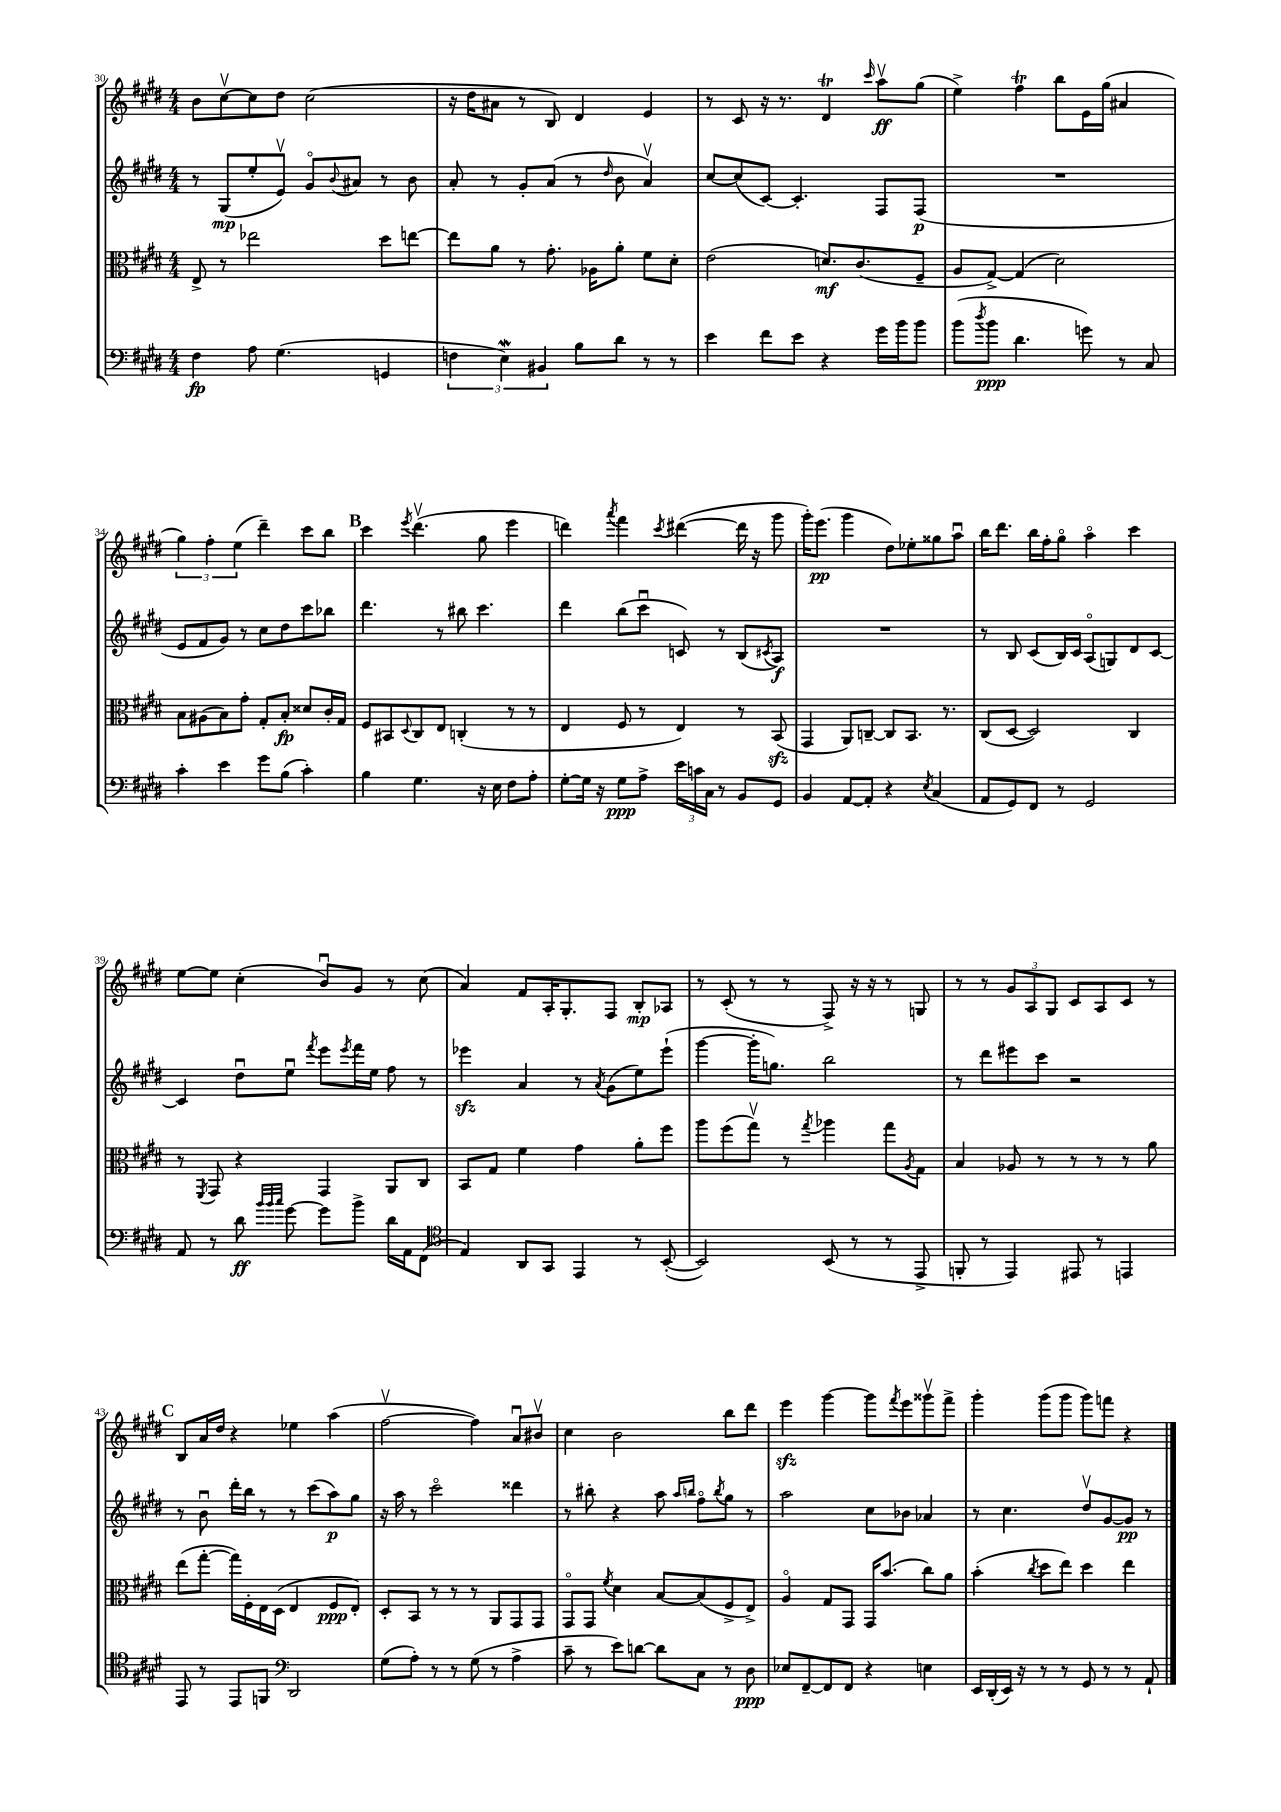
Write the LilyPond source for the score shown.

<<
\new StaffGroup <<
\new Staff = "s0" {
    \clef treble \key e \major \numericTimeSignature \time 4/4
    b'8 cis''8~\upbow cis''8 dis''8 cis''2( |
    r16 dis''16 ais'8 r8 b8) dis'4 e'4 |
    r8 cis'8 r16 r8. dis'4\trill \grace { cis'''16 } a''8\upbow\ff gis''8( |
    e''4->) fis''4\trill b''8 e'16 gis''16( ais'4 |
    \tuplet 3/2 { gis''4) fis''4-. e''4( } dis'''4--) cis'''8 b''8 |
    \mark \markup { \bold "B" } cis'''4 \acciaccatura { e'''8 } dis'''4.\upbow( gis''8 e'''4 |
    d'''4) \acciaccatura { a'''8 } fis'''4 \acciaccatura { cis'''8 } dis'''4~( dis'''16 r16 gis'''8 |
    gis'''16-.) e'''8.\pp( gis'''4 dis''8) ees''8-. gisis''8 a''8\downbow |
    b''16 dis'''8. b''16 fis''16-. gis''8\flageolet a''4\flageolet cis'''4 |
    e''8~ e''8 cis''4-.( b'8\downbow) gis'8 r8 cis''8( |
    a'4) fis'8 a16-. gis8.-. fis8 b8-.\mp aes8 |
    r8 cis'8-.( r8 r8 fis8->) r16 r16 r8 g8 |
    r8 r8 \tuplet 3/2 { gis'8 a8 gis8 } cis'8 a8 cis'8 r8 |
    \mark \markup { \bold "C" } b8 a'16 dis''16 r4 ees''4 a''4( |
    fis''2~\upbow fis''4) a'8\downbow bis'8\upbow |
    cis''4 b'2 b''8 dis'''8 |
    e'''4\sfz gis'''4~ gis'''8 \acciaccatura { fis'''8 } e'''8 gisis'''8\upbow fis'''8-> |
    gis'''4-. gis'''8( gis'''8 gis'''8) f'''8 r4 \bar "|." |
}
\new Staff = "s1" {
    \clef treble \key e \major \numericTimeSignature \time 4/4
    r8 gis8\mp( e''8-. e'8\upbow) gis'8\flageolet \appoggiatura { b'8 } ais'8 r8 b'8 |
    a'8-. r8 gis'8-. a'8( r8 \grace { dis''16 } b'8 a'4\upbow) |
    cis''8~ cis''8( cis'8~) cis'4.-. fis8 fis8\p( |
    R1 |
    e'8 fis'8 gis'8) r8 cis''8 dis''8 cis'''8 bes''8 |
    \mark \markup { \bold "B" } dis'''4. r8 bis''8 cis'''4. |
    dis'''4 b''8( cis'''8\downbow c'8) r8 b8( \acciaccatura { cis'8 } a8\f) |
    R1 |
    r8 b8 cis'8( b16) cis'16 a8\flageolet( g8) dis'8 cis'8~ |
    cis'4 dis''8\downbow e''8\downbow \acciaccatura { fis'''8 } e'''8 \acciaccatura { e'''8 } fis'''16 e''16 fis''8 r8 |
    ees'''4\sfz a'4 r8 \acciaccatura { a'8 } gis'8( e''8) ees'''8-!( |
    gis'''4~ gis'''16-. g''8.) b''2 |
    r8 dis'''8 eis'''8 cis'''8 r2 |
    \mark \markup { \bold "C" } r8 b'8\downbow dis'''16-. b''16 r8 r8 cis'''8( a''8\p) gis''8 |
    r16 a''16 r8 cis'''2\flageolet disis'''4 |
    r8 bis''8-. r4 a''8 \grace { a''16 b''16 } fis''8\flageolet \acciaccatura { b''8 } gis''8 r8 |
    a''2 cis''8 bes'8 aes'4 |
    r8 cis''4. dis''8\upbow gis'8~ gis'8\pp r8 \bar "|." |
}
\new Staff = "s2" {
    \clef alto \key e \major \numericTimeSignature \time 4/4
    e8-> r8 ees''2 dis''8 e''8~ |
    e''8 a'8 r8 gis'8.-. aes16 a'8-. fis'8 dis'8-. |
    e'2( d'8.\mf) cis'8.( fis8-- |
    a8 gis8~->) gis4( dis'2) |
    b8 ais8( b8) gis'8-. gis8-. b8-.\fp disis'8 cis'16-. gis16 |
    \mark \markup { \bold "B" } fis8 bis,8 \appoggiatura { dis8 } cis8 e8 c4-.( r8 r8 |
    e4 fis8 r8 e4) r8 b,8\sfz( |
    gis,4 a,8) c8~-- c8 b,8. r8. |
    cis8( dis8~ dis2) cis4 |
    r8 \acciaccatura { fis,8 } gis,8 r4 gis,4 a,8 cis8 |
    b,8 gis8 fis'4 gis'4 a'8-. fis''8 |
    a''8 fis''8( gis''8\upbow) r8 \acciaccatura { gis''8 } aes''4 gis''8 \acciaccatura { a8 } gis8 |
    b4 aes8 r8 r8 r8 r8 a'8 |
    \mark \markup { \bold "C" } e''8( gis''8~-. gis''16) fis16-. e16 dis16( e4 fis8\ppp e8-.) |
    dis8-. b,8 r8 r8 r8 a,8 gis,8 gis,8 |
    gis,8\flageolet gis,8 \acciaccatura { fis'8 } dis'4 b8~ b8( fis8-> e8->) |
    a4\flageolet gis8 gis,8 gis,16 b'8.( cis''8) a'8 |
    b'4-.( \acciaccatura { cis''8 } dis''8 e''8) dis''4 e''4 \bar "|." |
}
\new Staff = "s3" {
    \clef bass \key e \major \numericTimeSignature \time 4/4
    fis4\fp a8 gis4.( g,4 |
    \tuplet 3/2 { f4 e4\mordent) bis,4 } b8 dis'8 r8 r8 |
    e'4 fis'8 e'8 r4 gis'16 b'16 b'8 |
    b'8( \acciaccatura { dis''8 } b'8\ppp dis'4. g'8) r8 cis8 |
    cis'4-. e'4 gis'8 b8( cis'4-.) |
    \mark \markup { \bold "B" } b4 gis4. r16 e16 fis8 a8-. |
    gis8~-. gis16 r16 gis8\ppp a8-> \tuplet 3/2 { e'16 c'16 cis16 } r8 b,8 gis,8 |
    b,4 a,8~ a,8-. r4 \acciaccatura { e8 } cis4( |
    a,8 gis,8) fis,8 r8 gis,2 |
    a,8 r8 dis'8\ff \grace { b'32 b'32 cis''32 } gis'8~ gis'8 b'8-> dis'16 a,16 fis,8( |
    \clef tenor e4) a,8 gis,8 e,4 r8 b,8~-.( |
    b,2) b,8( r8 r8 e,8-> |
    f,8-. r8 e,4) eis,8 r8 e,4 |
    \mark \markup { \bold "C" } e,8 r8 e,8 f,8 \clef bass dis,2 |
    gis8( a8-.) r8 r8 gis8( r8 a4-> |
    cis'8-- r8 e'8) d'8~ d'8 cis8 r8 dis8\ppp |
    ees8 fis,8~-- fis,8 fis,8 r4 e4 |
    e,16 dis,16-.( e,16) r16 r8 r8 gis,8 r8 r8 a,8-! \bar "|." |
}
>>
>>
\layout { \context { \Score currentBarNumber = #30 } }
